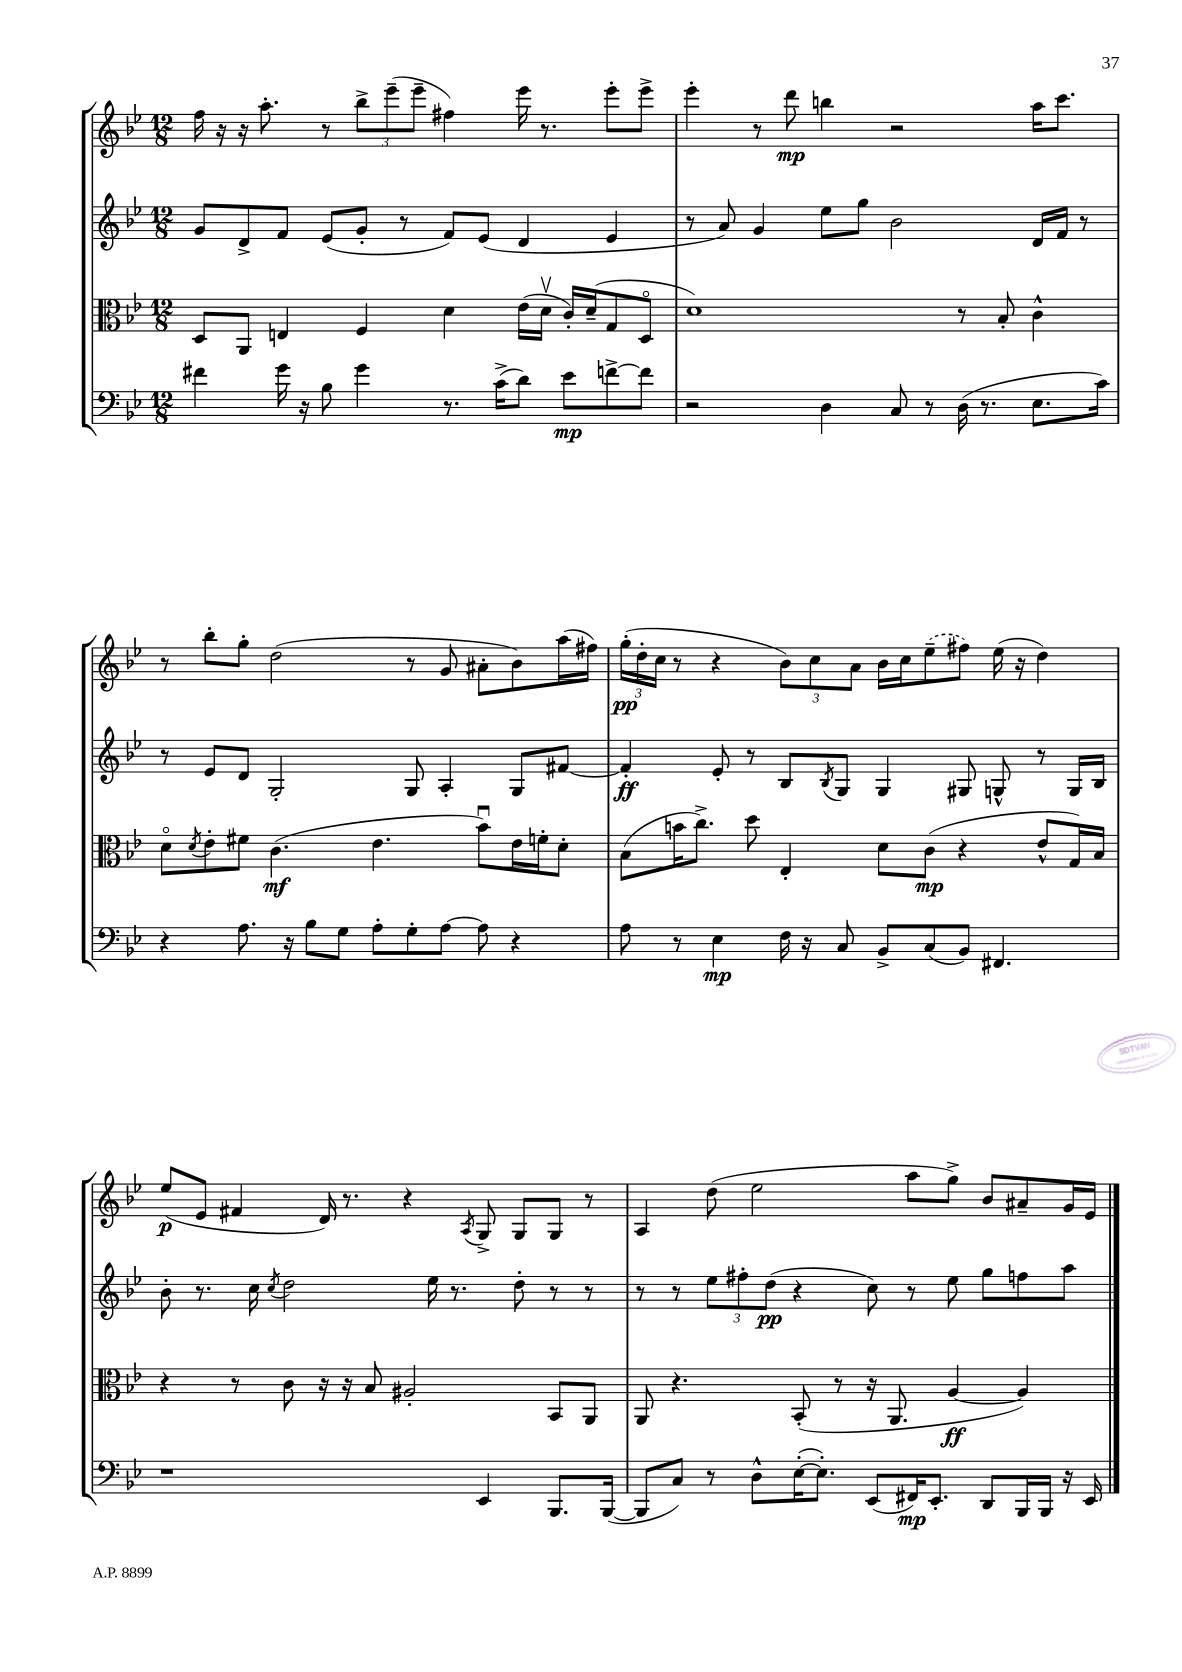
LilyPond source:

<<
\new StaffGroup <<
\new Staff = "s0" {
    \clef treble \key bes \major \numericTimeSignature \time 12/8
    f''16 r16 r16 a''8.-. r8 \tuplet 3/2 { bes''8-> ees'''8--( ees'''8-- } fis''4) ees'''16 r8. ees'''8-. ees'''8-> |
    ees'''4-. r8 d'''8\mp b''4 r2 a''16 c'''8. |
    r8 bes''8-. g''8-. d''2( r8 g'8 ais'8-. bes'8) a''16( fis''16) |
    \tuplet 3/2 { g''16-.\pp( d''16-. c''16 } r8 r4 \tuplet 3/2 { bes'8) c''8 a'8 } bes'16 c''16 \once \slurDashed ees''8--( fis''8) ees''16( r16 d''4) |
    ees''8\p( ees'8 fis'4 d'16) r8. r4 \acciaccatura { a8 } g8-> g8 g8 r8 |
    a4 d''8( ees''2 a''8 g''8->) bes'8 ais'8-- g'16 ees'16 \bar "|." |
}
\new Staff = "s1" {
    \clef treble \key bes \major \numericTimeSignature \time 12/8
    g'8 d'8-> f'8 ees'8( g'8-. r8 f'8) ees'8( d'4 ees'4 |
    r8 a'8) g'4 ees''8 g''8 bes'2 d'16 f'16 r8 |
    r8 ees'8 d'8 g2-. g8 a4-. g8 fis'8~ |
    fis'4-.\ff ees'8-. r8 bes8 \acciaccatura { bes8 } g8 g4 gis8 g8-^ r8 g16 bes16 |
    bes'8-. r8. c''16 \acciaccatura { c''8 } d''2 ees''16 r8. d''8-. r8 r8 |
    r8 r8 \tuplet 3/2 { ees''8 fis''8-. d''8\pp( } r4 c''8) r8 ees''8 g''8 f''8 a''8 \bar "|." |
}
\new Staff = "s2" {
    \clef alto \key bes \major \numericTimeSignature \time 12/8
    d8 a,8 e4 f4 d'4 ees'16( d'16\upbow c'16-.) d'16--( g8 d8\flageolet |
    d'1) r8 bes8-. c'4-^ |
    d'8\flageolet \acciaccatura { d'8 } ees'8-. fis'8 c'4.\mf( ees'4. bes'8\downbow) ees'16 f'16-. d'8-. |
    bes8( b'16 c''8.->) d''8 ees4-. d'8 c'8\mp( r4 ees'8-^ g16) bes16 |
    r4 r8 c'8 r16 r16 bes8 ais2-. bes,8 a,8 |
    a,8 r4. bes,8-.( r8 r16 a,8. a4~\ff a4) \bar "|." |
}
\new Staff = "s3" {
    \clef bass \key bes \major \numericTimeSignature \time 12/8
    fis'4 g'16 r16 bes8 g'4 r8. c'16->( d'8) ees'8\mp f'8~-> f'8 |
    r2 d4 c8 r8 d16( r8. ees8. c'16) |
    r4 a8. r16 bes8 g8 a8-. g8-. a8~ a8 r4 |
    a8 r8 ees4\mp f16 r16 c8 bes,8-> c8( bes,8) fis,4. |
    r1 ees,4 bes,,8. bes,,16~( |
    bes,,8 c8) r8 d8-^ ees16~-.( ees8.-.) ees,8( fis,16\mp) ees,8.-. d,8 bes,,16 bes,,16 r16 ees,16 \bar "|." |
}
>>
>>
\layout { \context { \Score \remove "Bar_number_engraver" } }
